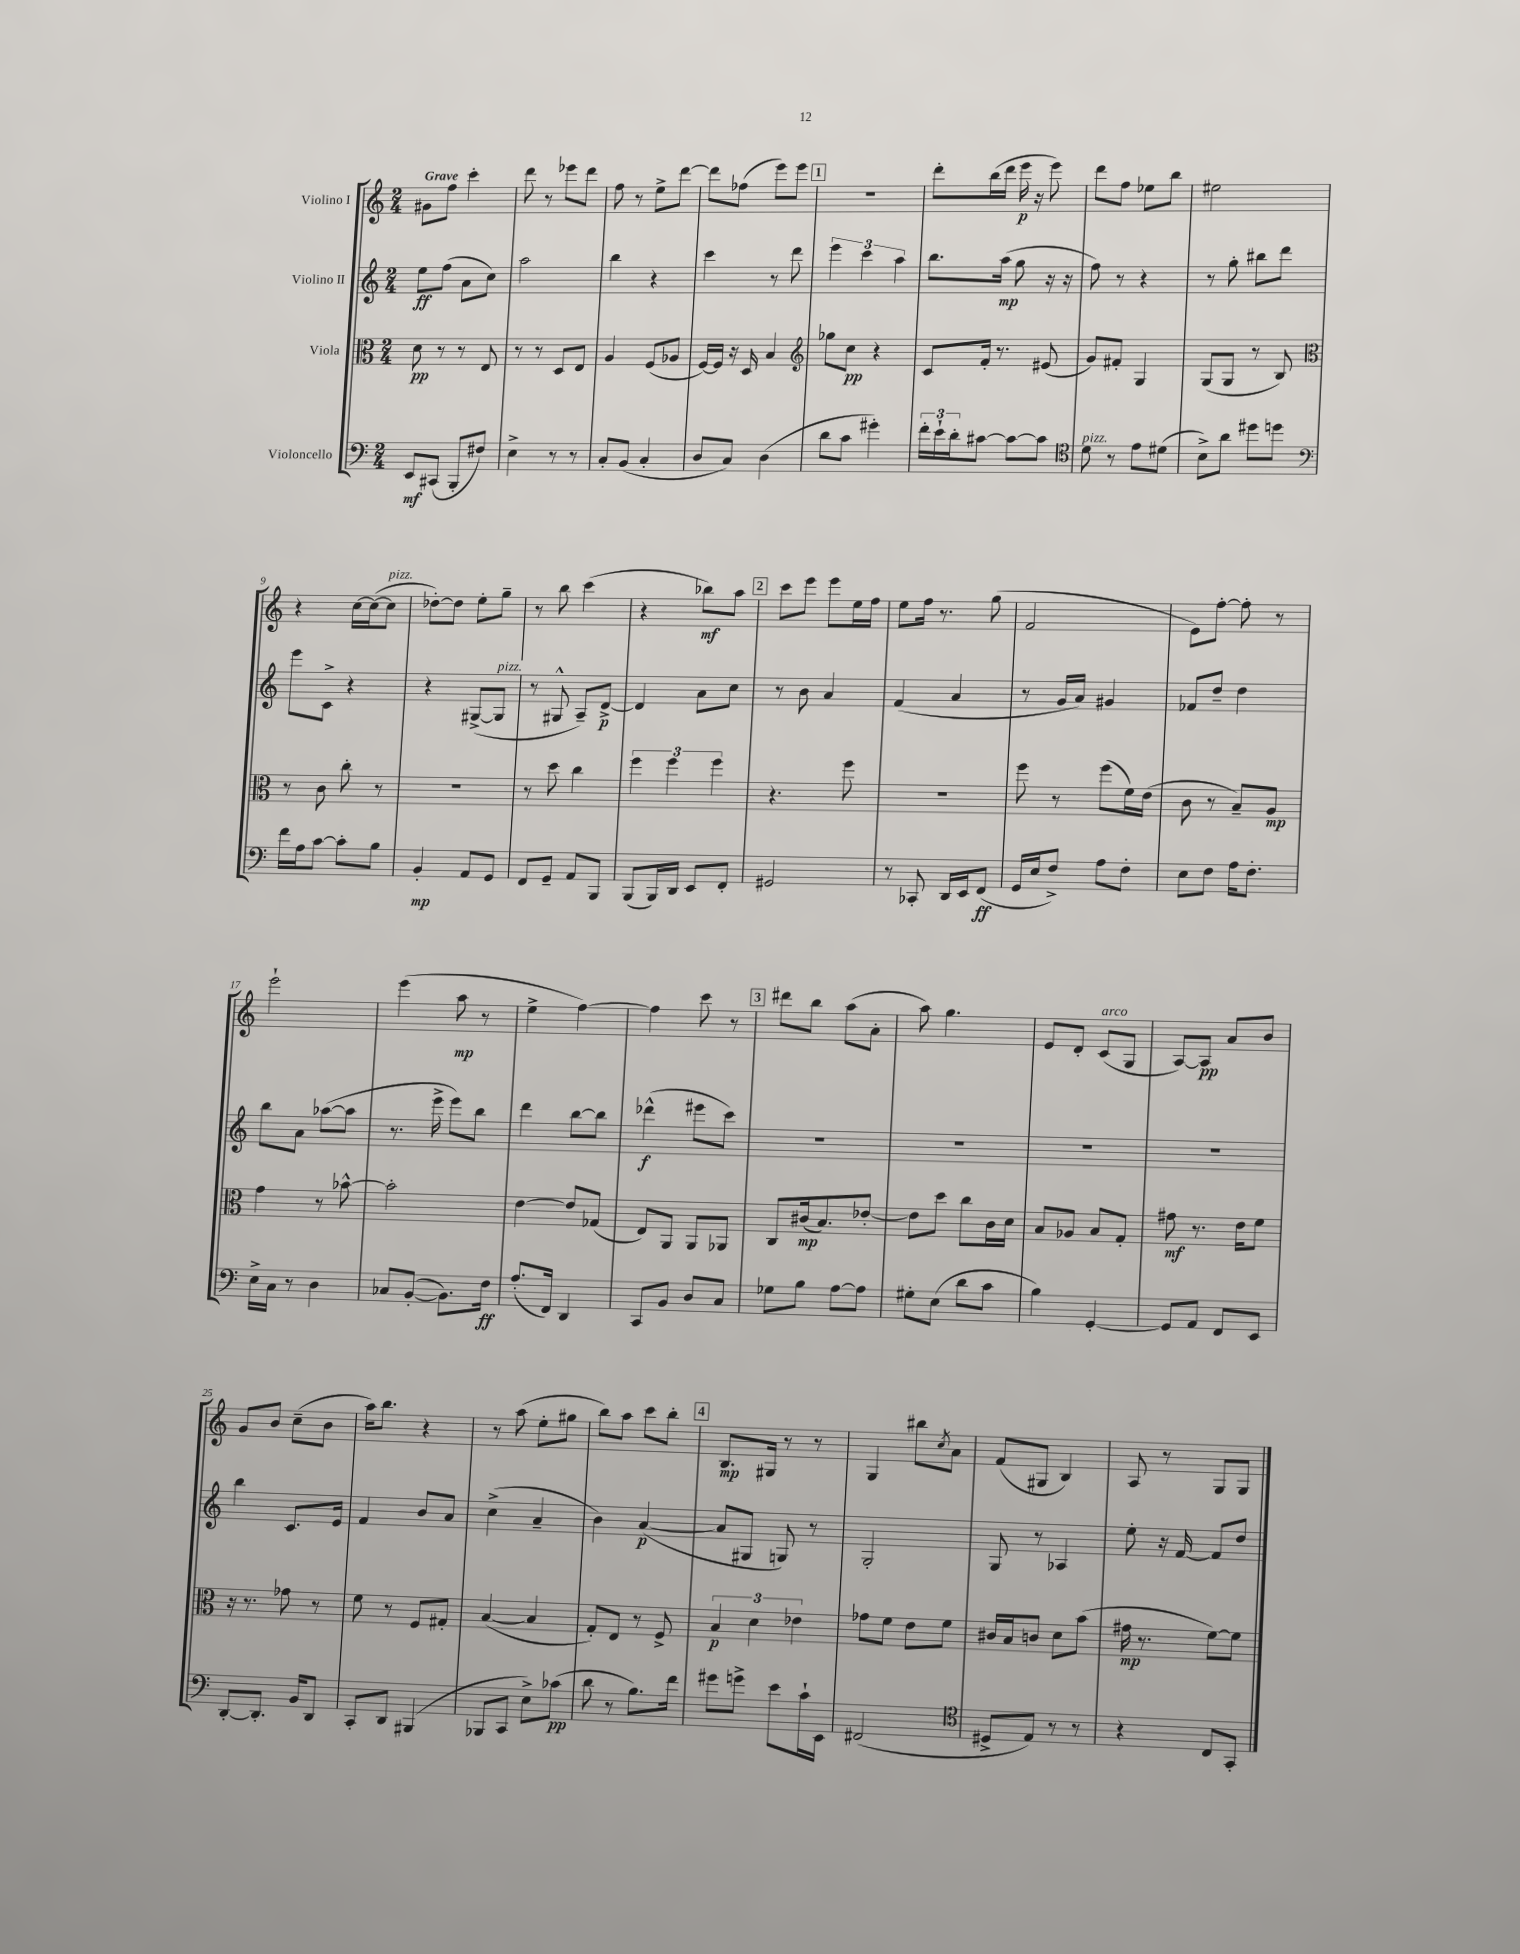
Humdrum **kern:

**kern	**dynam	**kern	**dynam	**kern	**dynam	**kern	**dynam
*part4	*part4	*part3	*part3	*part2	*part2	*part1	*part1
*staff4	*staff4	*staff3	*staff3	*staff2	*staff2	*staff1	*staff1
*I"Violoncello	*	*I"Viola	*	*I"Violino II	*	*I"Violino I	*
*clefF4	*	*clefC3	*	*clefG2	*	*clefG2	*
*k[]	*	*k[]	*	*k[]	*	*k[]	*
*M2/4	*	*M2/4	*	*M2/4	*	*M2/4	*
=1	=1	=1	=1	=1	=1	=1	=1
!	!	!	!	!	!	!LO:TX:a:B:t=Grave	!
8EE/L	mf	8d\	pp	8ee\L	ff	8g#X\L	.
(8CC#X/J	.	8r	.	(8ff\J	.	8ff\J	.
8BBB'/L	.	8r	.	8a\L	.	4ccc'\	.
8F#X/J)	.	8E/	.	8cc\J)	.	.	.
=2	=2	=2	=2	=2	=2	=2	=2
4E^\	.	8r	.	2aa\	.	8ddd\	.
.	.	8r	.	.	.	8r	.
8r	.	8D/L	.	.	.	8eee-X\L	.
8r	.	8E/J	.	.	.	8ddd\J	.
=3	=3	=3	=3	=3	=3	=3	=3
8C'/L	.	4A/	.	4bb\	.	8ff\	.
(8BB/J	.	.	.	.	.	8r	.
4C'/	.	(8F/L	.	4r	.	8ee^\L	.
.	.	8A-X/J	.	.	.	[8ddd\J	.
=4	=4	=4	=4	=4	=4	=4	=4
8D/L	.	[16F/LL)	.	4ccc\	.	8ddd\L]	.
.	.	16F/JJ]	.	.	.	.	.
8C/J)	.	16r	.	.	.	(8ff-X\J	.
.	.	16D/	.	.	.	.	.
(4D\	.	4B/	.	8r	.	8eee\L)	.
.	.	.	.	8ddd\	.	8eee\J	.
!!LO:REH:place=s1:t=1
=5	=5	=5	=5	=5	=5	=5	=5
*	*	*clefG2	*	*	*	*	*
8d\L	.	8gg-X\L	.	6eee\	.	2r	.
8c\J	.	8cc\J	pp	.	.	.	.
.	.	.	.	6ccc\	.	.	.
4g#X'\)	.	4r	.	.	.	.	.
.	.	.	.	6aa\	.	.	.
=6	=6	=6	=6	=6	=6	=6	=6
24f'\LL	.	8c/L	.	8.bb\L	.	8ddd'\L	.
24e`\	.	.	.	.	.	.	.
24d'\J	.	.	.	.	.	.	.
[8c#X\J	.	16f'/Jk	.	.	.	(16bb\L	.
.	.	8.r	.	(16aa\Jk	mp	16ddd\JJ	.
8c#\L_	.	.	.	8gg\	.	16eee\	p
.	.	.	.	.	.	16r	.
8c#\J]	.	(8e#X/	.	16r	.	8eee\)	.
.	.	.	.	16r	.	.	.
=7	=7	=7	=7	=7	=7	=7	=7
*clefC4	*	*	*	*	*	*	*
!LO:TX:a:i:t=pizz.	!	!	!	!	!	!	!
8d\	.	8g/L)	.	8ff\)	.	8ddd\L	.
8r	.	8f#X'/J	.	8r	.	8ff\J	.
8e\L	.	4G/	.	4r	.	8ee-X\L	.
(8d#X\J	.	.	.	.	.	8bb\J	.
=8	=8	=8	=8	=8	=8	=8	=8
8B^\L)	.	(8G/L	.	8r	.	2ee#X\	.
8a\J	.	8G/J	.	8gg'\	.	.	.
8dd#X\L	.	8r	.	8bb#X\L	.	.	.
8ddn\J	.	8B/)	.	8ddd\J	.	.	.
!!LO:LB:g=z
=9	=9	=9	=9	=9	=9	=9	=9
*clefF4	*	*clefC3	*	*	*	*	*
16f\LL	.	8r	.	8eee\L	.	4r	.
16A\J	.	.	.	.	.	.	.
[8c\J	.	8c\	.	8c^\J	.	.	.
8c'\L]	.	8cc'\	.	4r	.	[16cc\LL	.
.	.	.	.	.	.	(16cc\J_	.
!	!	!	!	!	!	!LO:TX:a:i:t=pizz.	!
8B\J	.	8r	.	.	.	8cc\J]	.
=10	=10	=10	=10	=10	=10	=10	=10
4BB'/	mp	2r	.	4r	.	[8dd-X'\L)	.
.	.	.	.	.	.	8dd-\J]	.
8AA/L	.	.	.	([8G#X^/L	.	8ee'\L	.
!	!	!	!	!LO:TX:a:i:t=pizz.	!	!	!
8GG/J	.	.	.	8G#/J]	.	8gg~\J	.
=11	=11	=11	=11	=11	=11	=11	=11
8FF/L	.	8r	.	8r	.	8r	.
8GG~/J	.	8dd\	.	8G#X^^/	.	8bb\	.
8AA/L	.	4cc\	.	8A~/L)	.	(4ccc\	.
8BBB/J	.	.	.	[8d^/J	p	.	.
=12	=12	=12	=12	=12	=12	=12	=12
(8BBB/L	.	6ff\	.	4d/]	.	4r	.
16BBB/L)	.	.	.	.	.	.	.
.	.	6ff\	.	.	.	.	.
16DD/JJ	.	.	.	.	.	.	.
8EE/L	.	.	.	8a\L	.	8bb-X\L)	mf
.	.	6ff\	.	.	.	.	.
8FF'/J	.	.	.	8cc\J	.	8aa\J	.
!!LO:REH:place=s1:t=2
=13	=13	=13	=13	=13	=13	=13	=13
2GG#X/	.	4.r	.	8r	.	8ccc\L	.
.	.	.	.	8b\	.	8eee\J	.
.	.	.	.	4a/	.	8eee\L	.
.	.	8ff\	.	.	.	16ee\L	.
.	.	.	.	.	.	16ff\JJ	.
=14	=14	=14	=14	=14	=14	=14	=14
8r	.	2r	.	(4f/	.	8ee\L	.
8CC-X'/	.	.	.	.	.	16ff\Jk	.
.	.	.	.	.	.	8.r	.
16DD/LL	.	.	.	4a/	.	.	.
16EE/J	.	.	.	.	.	.	.
(8FF/J	ff	.	.	.	.	(8gg\	.
=15	=15	=15	=15	=15	=15	=15	=15
16GG/LL	.	8ff\	.	8r	.	2f/	.
16E/J	.	.	.	.	.	.	.
8F^/J)	.	8r	.	16g/LL	.	.	.
.	.	.	.	16a/JJ)	.	.	.
8A\L	.	(8ff\L	.	4g#X/	.	.	.
8F'\J	.	16f\L)	.	.	.	.	.
.	.	(16e\JJ	.	.	.	.	.
=16	=16	=16	=16	=16	=16	=16	=16
8E\L	.	8c\	.	8f-X/L	.	8e\L)	.
8F\J	.	8r	.	8dd~/J	.	[8ff'\J	.
16A\KL	.	8B~/L)	.	4dd\	.	8ff'\]	.
8.F'\J	.	.	.	.	.	.	.
.	.	8A/J	mp	.	.	8r	.
!!LO:LB:g=z
=17	=17	=17	=17	=17	=17	=17	=17
16E^\LL	.	4g\	.	8bb\L	.	2eee`\	.
16C\JJ	.	.	.	.	.	.	.
8r	.	.	.	8a\J	.	.	.
4D\	.	8r	.	([8aa-X\L	.	.	.
.	.	[8b-X^^\	.	8aa-\J]	.	.	.
=18	=18	=18	=18	=18	=18	=18	=18
8C-X/L	.	2b-'\]	.	8.r	.	(4eee\	.
([8BB'/J	.	.	.	.	.	.	.
.	.	.	.	16eee^\	.	.	.
8.BB\L])	.	.	.	8eee\L)	.	8aa\	mp
.	.	.	.	8bb\J	.	8r	.
16F\Jk	ff	.	.	.	.	.	.
=19	=19	=19	=19	=19	=19	=19	=19
(8.A'/L	.	[4e\	.	4ddd\	.	4ee^\	.
16FF/Jk)	.	.	.	.	.	.	.
4DD/	.	8e/L]	.	[8bb\L	.	[4ff\)	.
.	.	(8G-X/J	.	8bb\J]	.	.	.
=20	=20	=20	=20	=20	=20	=20	=20
8CC/L	.	8E/L)	.	(4ddd-X^^\	f	4ff\]	.
8BB/J	.	8AA/J	.	.	.	.	.
8D/L	.	8AA/L	.	8eee#X\L	.	8ccc\	.
8C/J	.	8AA-X/J	.	8ccc\J)	.	8r	.
!!LO:REH:place=s1:t=3
=21	=21	=21	=21	=21	=21	=21	=21
8G-X\L	.	8C/L	.	2r	.	8ddd#X\L	.
8B\J	.	(16c#X/k	mp	.	.	8bb\J	.
.	.	8.B/)	.	.	.	.	.
[8A\L	.	.	.	.	.	(8aa\L	.
8A\J]	.	[8e-X'/J	.	.	.	8a'\J	.
=22	=22	=22	=22	=22	=22	=22	=22
8G#X'\L	.	8e-\L]	.	2r	.	8aa\)	.
(8E\J	.	8dd\J	.	.	.	4.gg\	.
8d\L	.	8cc\L	.	.	.	.	.
8c\J	.	16c\L	.	.	.	.	.
.	.	16d\JJ	.	.	.	.	.
=23	=23	=23	=23	=23	=23	=23	=23
4B\)	.	8B/L	.	2r	.	8e/L	.
.	.	8A-X/J	.	.	.	8d'/J	.
!	!	!	!	!	!	!LO:TX:a:i:t=arco	!
[4GG'/	.	8B/L	.	.	.	(8c/L	.
.	.	8G'/J	.	.	.	8G/J	.
=24	=24	=24	=24	=24	=24	=24	=24
8GG/L]	.	8g#X\	mf	2r	.	[8A/L)	.
8AA/J	.	8.r	.	.	.	8A/J]	pp
8FF/L	.	.	.	.	.	8a/L	.
.	.	16e\KL	.	.	.	.	.
8EE/J	.	8f\J	.	.	.	8b/J	.
!!LO:LB:g=z
=25	=25	=25	=25	=25	=25	=25	=25
[8DD'/L	.	16r	.	4bb\	.	8g/L	.
.	.	8.r	.	.	.	.	.
8.DD'/J]	.	.	.	.	.	8b/J	.
.	.	8g-X\	.	8.c/L	.	(8cc~\L	.
16BB/KL	.	.	.	.	.	.	.
8DD/J	.	8r	.	.	.	8b\J	.
.	.	.	.	16e/Jk	.	.	.
=26	=26	=26	=26	=26	=26	=26	=26
8CC'/L	.	8f\	.	4f/	.	16aa\KL)	.
.	.	.	.	.	.	8.bb\J	.
8DD/J	.	8r	.	.	.	.	.
(4BBB#X/	.	8F/L	.	8b/L	.	4r	.
.	.	8G#X'/J	.	8a/J	.	.	.
=27	=27	=27	=27	=27	=27	=27	=27
8BBB-X/L	.	([4B/	.	(4cc^\	.	8r	.
8CC/J	.	.	.	.	.	(8aa\	.
8E^\L)	.	4B/]	.	4a~/	.	8ee'\L	.
(8c-X\J	pp	.	.	.	.	8gg#X\J	.
=28	=28	=28	=28	=28	=28	=28	=28
8d\	.	8G'/L)	.	4b\)	.	8bb\L)	.
8r	.	8E/J	.	.	.	8aa\J	.
8.B\L)	.	8r	.	([4a/	p	8ccc\L	.
.	.	8F^/	.	.	.	8bb'\J	.
16f\Jk	.	.	.	.	.	.	.
!!LO:REH:place=s1:t=4
=29	=29	=29	=29	=29	=29	=29	=29
8g#X\L	.	6B/	p	8a/L]	.	8.B/L	mp
8gn^\J	.	.	.	8G#X/J	.	.	.
.	.	6d\	.	.	.	.	.
.	.	.	.	.	.	16G#X/Jk	.
8e\L	.	.	.	8Gn/)	.	8r	.
.	.	6e-X\	.	.	.	.	.
16c`\L	.	.	.	8r	.	8r	.
16EE\JJ	.	.	.	.	.	.	.
=30	=30	=30	=30	=30	=30	=30	=30
(2FF#X/	.	8g-X\L	.	2G'/	.	4G/	.
.	.	8f\J	.	.	.	.	.
.	.	8e\L	.	.	.	8bb#X\L	.
.	.	.	.	.	.	8qcc/	.
.	.	8f\J	.	.	.	8a\J	.
=31	=31	=31	=31	=31	=31	=31	=31
*clefC4	*	*	*	*	*	*	*
8D#X^/L	.	16c#X/LL	.	8G/	.	(8f/L	.
.	.	16B/J	.	.	.	.	.
8E/J)	.	8cn/J	.	8r	.	8G#X/J	.
8r	.	8d\L	.	4A-X/	.	4B/)	.
8r	.	(8b\J	.	.	.	.	.
=32	=32	=32	=32	=32	=32	=32	=32
4r	.	16g#X\	mp	8ee'\	.	8A/	.
.	.	8.r	.	.	.	.	.
.	.	.	.	16r	.	8r	.
.	.	.	.	[16f/	.	.	.
8C/L	.	[8f\L)	.	8f/L]	.	8G/L	.
8GG'/J	.	8f\J]	.	8dd/J	.	8G/J	.
==	==	==	==	==	==	==	==
*-	*-	*-	*-	*-	*-	*-	*-
